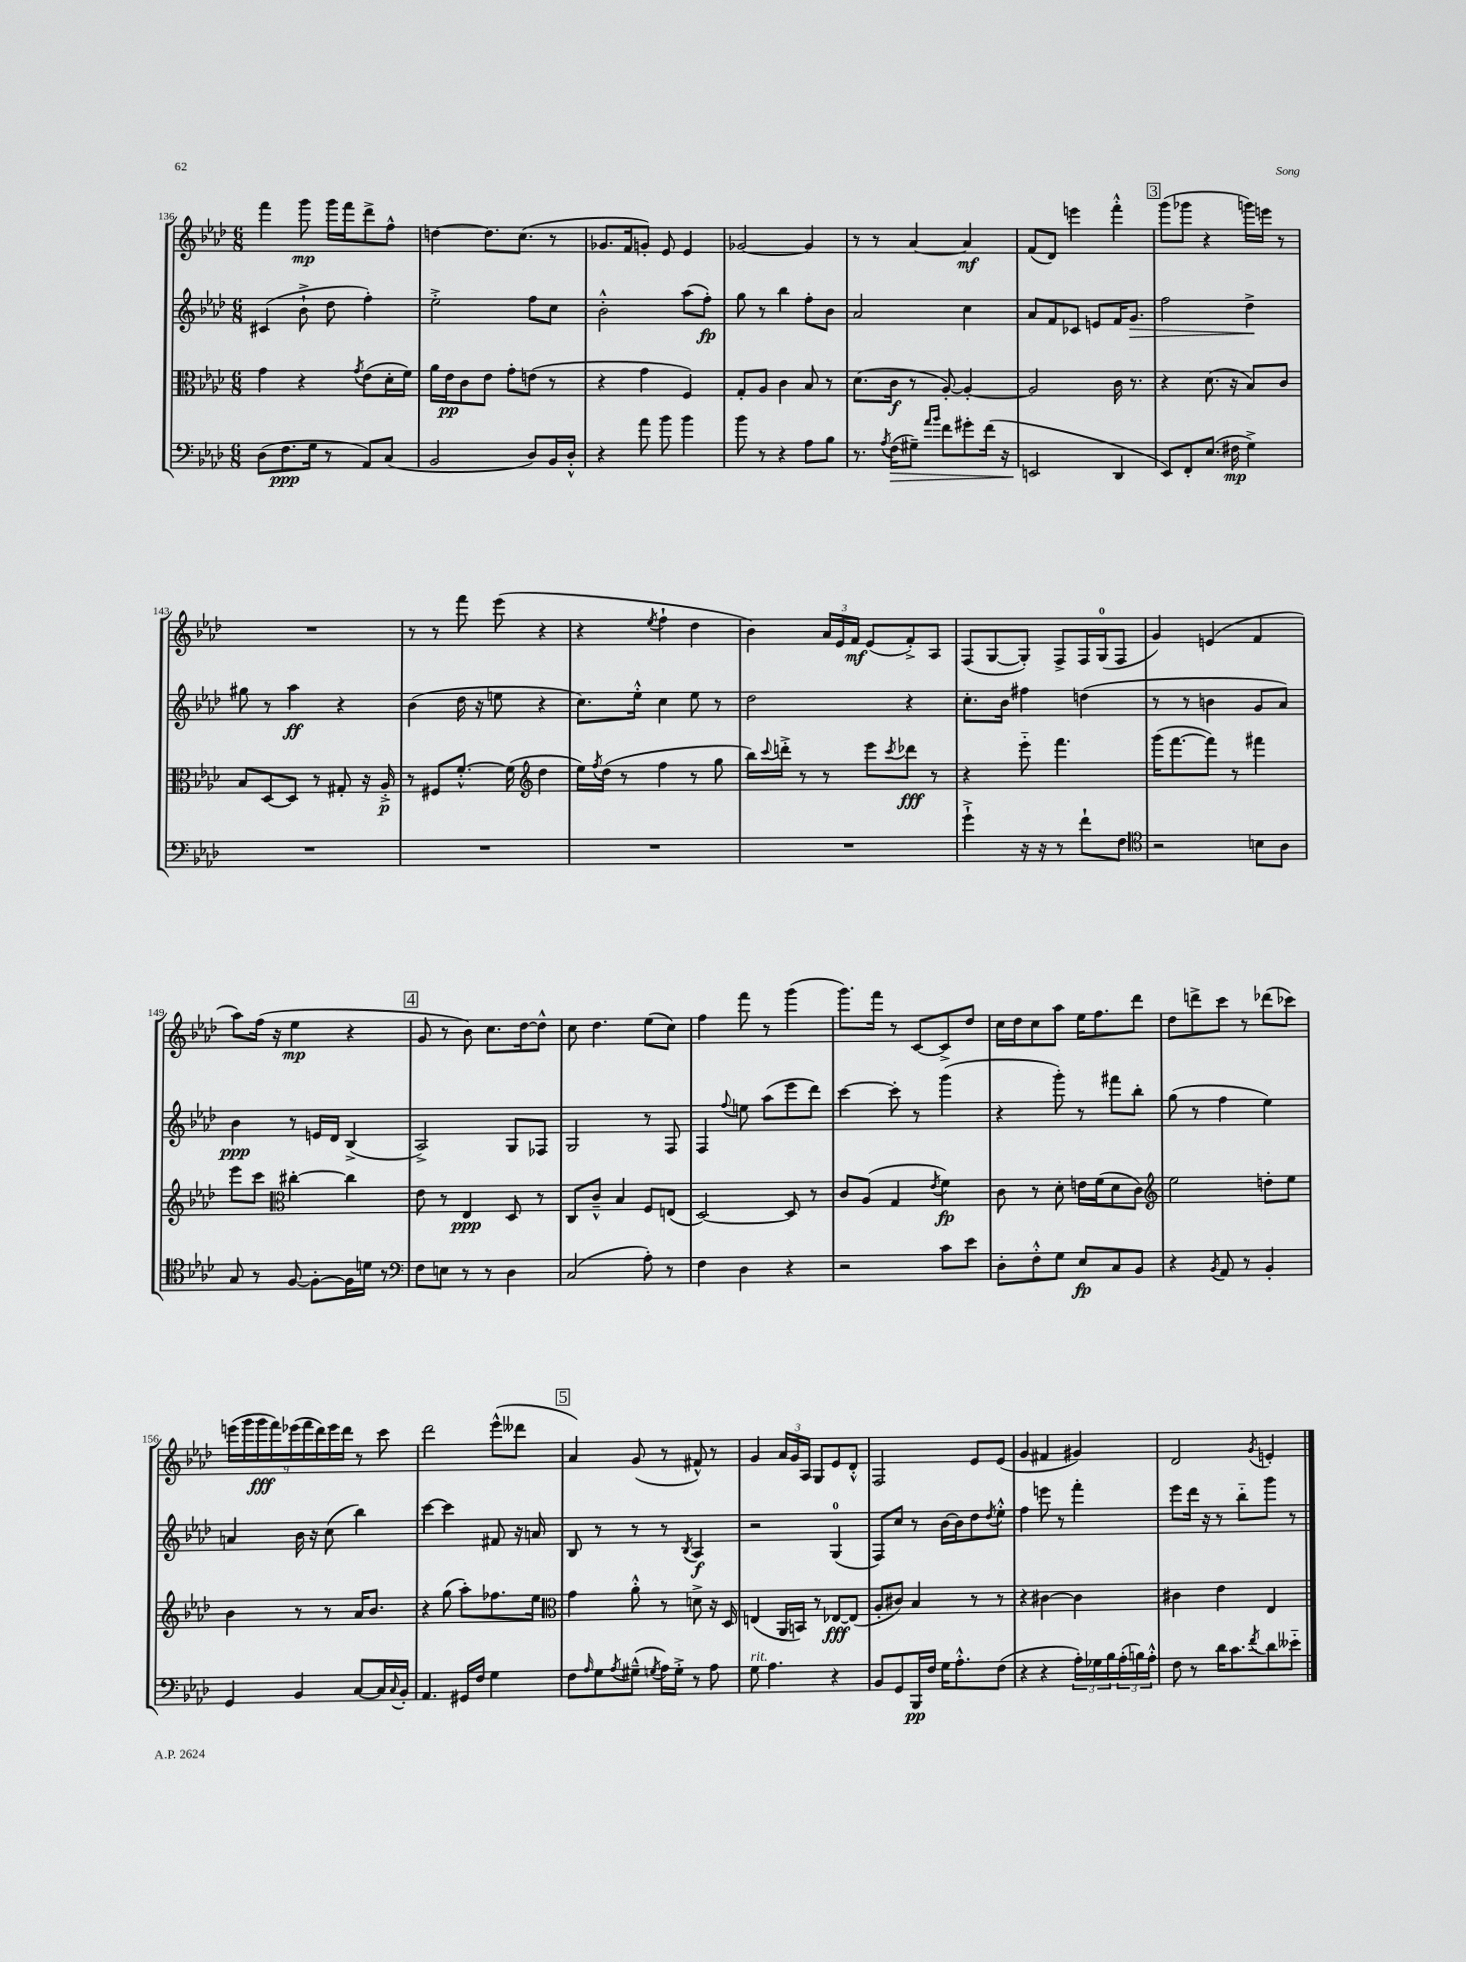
<<
\new StaffGroup <<
\new Staff = "s0" {
    \clef treble \key aes \major \numericTimeSignature \time 6/8
    f'''4 g'''8\mp g'''16 f'''16 des'''8-> f''8-^ |
    d''4~ d''8. c''8.( r8 |
    ges'8. f'16 g'8-.) ees'8 ees'4 |
    ges'2~ ges'4 |
    r8 r8 aes'4~ aes'4\mf |
    f'8( des'8) e'''4 f'''4-.-^ |
    \mark \markup { \box "3" } g'''8( ges'''8 r4 g'''16) e'''16 r8 |
    R2. |
    r8 r8 f'''8 ees'''8( r4 |
    r4 \acciaccatura { ees''8 } f''4-! des''4 |
    bes'4) \tuplet 3/2 { aes'16 ees'16 f'16\mf } ees'8( f'8-.->) aes8 |
    f8( g8~ g8-.) f8-> f16 g16-0( f8 |
    g'4) e'4( f'4 |
    aes''8) f''16( r16 ees''4\mp r4 |
    \mark \markup { \box "4" } g'8 r8 bes'8) c''8. des''16~ des''8-^ |
    c''8 des''4. ees''8( c''8) |
    f''4 f'''8 r8 g'''4( |
    g'''8.) f'''16 r8 c'8~ c'8-> des''8 |
    c''16 des''16 c''8 aes''8 ees''16 f''8. des'''8 |
    des''8 d'''8-> c'''8 r8 des'''8( ces'''8) |
    \tuplet 9/8 { e'''16( g'''16 g'''16\fff f'''16) ees'''16( f'''16 des'''16) ees'''16 des'''16 } r8 c'''8 |
    des'''2 ees'''8-^( deses'''8 |
    \mark \markup { \box "5" } aes'4) g'8( r8 fis'8-^) r8 |
    g'4 \tuplet 3/2 { aes'16 g'16 aes16 } g8 ees'8 des'8-.-^ |
    f2 ees'8 ees'8( |
    g'4 fis'4 gis'4) |
    des'2 \acciaccatura { g'8 } e'4-. \bar "|." |
}
\new Staff = "s1" {
    \clef treble \key aes \major \numericTimeSignature \time 6/8
    cis'4( bes'8-!-> des''8 f''4-.) |
    ees''2-.-> f''8 c''8 |
    bes'2-.-^ aes''8( f''8-.\fp) |
    g''8 r8 bes''4 f''8-. bes'8 |
    aes'2 c''4 |
    aes'8 f'8 ces'8 e'8 f'16 g'8.\> |
    \mark \markup { \box "3" } f''2 des''4->\! |
    gis''8 r8 aes''4\ff r4 |
    bes'4( des''16 r16 e''8 r4 |
    c''8.) ees''16-.-^ c''4 ees''8 r8 |
    des''2 r4 |
    c''8.-. bes'16 fis''4 d''4( |
    r8 r8 b'4 g'8 aes'8) |
    bes'4\ppp r8 e'16 des'16 bes4->( |
    \mark \markup { \box "4" } aes2->) g8 fes8 |
    g2 r8 f8 |
    f4 \appoggiatura { f''8 } e''8 aes''8( ees'''8 des'''8) |
    c'''4~ c'''8-. r8 g'''4( |
    r4 g'''8-.) r8 fis'''8 bes''8-. |
    g''8( r8 f''4 ees''4) |
    a'4 bes'16 r16 c''8( bes''4) |
    c'''4~ c'''4 fis'8 r16 a'16 |
    \mark \markup { \box "5" } bes8 r8 r8 r8 \acciaccatura { bes8 } aes4\f |
    r2 g4-0( |
    f8) c''8 r8 bes'16~ bes'16 des''8 \acciaccatura { des''8 } ees''8-.-^ |
    f''4 e'''8 r8 f'''4-. |
    ees'''8 des'''16 r16 r8 bes''8-_ g'''8 r8 \bar "|." |
}
\new Staff = "s2" {
    \clef alto \key aes \major \numericTimeSignature \time 6/8
    g'4 r4 \acciaccatura { g'8 } ees'8( des'16-. f'16) |
    aes'16 ees'16\pp c'8 ees'8 g'8-. e'8( r8 |
    r4 g'4 f4) |
    g8-. aes8 c'4 bes8 r8 |
    des'8.( c'16\f r8 aes8~-.) aes4~-. |
    aes2 c'16 r8. |
    \mark \markup { \box "3" } r4 des'8.( r16 bes8) c'8 |
    bes8 des8~ des8 r8 gis8-. r16 aes16-.->\p |
    r8 fis8 f'8.~-.-^ f'16( \clef treble des''4 |
    ees''16) \acciaccatura { f''8 } des''16( r8 f''4 r8 g''8 |
    bes''16) \appoggiatura { c'''8 } d'''16-.-> r8 r8 ees'''8 \acciaccatura { c'''8 } des'''8\fff r8 |
    r4 ees'''8-_ f'''4. |
    g'''16( f'''8.~ f'''8) r8 fis'''4 |
    ees'''8 c'''8 \clef alto cis''4~-. cis''4 |
    \mark \markup { \box "4" } ees'8 r8 ees4\ppp des8 r8 |
    c8 c'8---^ bes4 f8 e8( |
    des2~) des8 r8 |
    c'8 aes8( g4 \acciaccatura { ees'8 } f'4\fp) |
    c'8 r8 des'8-. e'16 f'16( des'8 c'8) |
    \clef treble ees''2 d''8-. ees''8 |
    bes'4 r8 r8 aes'16 bes'8. |
    r4 g''8( aes''8-.) fes''8. ees''16 |
    \mark \markup { \box "5" } \clef alto g'4 aes'8-.-^ r8 d'8-> r16 des16 |
    e4( aes,16 b,16) r8 ees8~\fff ees8( |
    aes8-. cis'8) bes4 r8 r8 |
    r4 cis'4~ cis'4 |
    cis'4 ees'4 ees4 \bar "|." |
}
\new Staff = "s3" {
    \clef bass \key aes \major \numericTimeSignature \time 6/8
    des8( f8.\ppp g16 r8 aes,8) c8( |
    bes,2 des8) bes,16 des16-.-^ |
    r4 aes'8 bes'8 bes'4 |
    bes'8 r8 r4 aes8 bes8 |
    r8. \acciaccatura { aes8 } f16\>( gis8--) \grace { aes'16 bes'16 } f'8 gis'8-. f'16( r16 |
    e,2\! des,4 |
    \mark \markup { \box "3" } ees,8) f,8-. ees8.( fis16\mp g4->) |
    R2. |
    R2. |
    R2. |
    R2. |
    g'4-!-> r16 r16 r8 f'8-! f8 |
    \clef tenor r2 b8 aes8 |
    g8 r8 f8~ f8~-. f16 d'16 r8 |
    \mark \markup { \box "4" } \clef bass f8 e8 r8 r8 des4 |
    c2( aes8-.) r8 |
    f4 des4 r4 |
    r2 c'8 ees'8 |
    des8-. f8-.-^ g8 ees8\fp c8 bes,8 |
    r4 \acciaccatura { bes,8 } aes,8 r8 bes,4-. |
    g,4 bes,4 c8~ c16 \appoggiatura { c8 } bes,16-. |
    aes,4. gis,16 f16 g4 |
    \mark \markup { \box "5" } f8 \grace { aes16 } g8 \acciaccatura { aes8 } gis8---^( \acciaccatura { g8 } aes16) g16-.-> r8 aes8 |
    g8^\markup { \italic "rit." } aes4. r4 |
    bes,8 g,8 bes,,16\pp f16 g16 aes8.-.-^ f8( |
    r4 r4 \tuplet 3/2 { aes16-.) ges16 bes16 } \tuplet 3/2 { aes16-.( b16) aes16-.-^ } |
    f8 r8 des'16 c'8. \acciaccatura { f'8 } des'8 eeses'8-_ \bar "|." |
}
>>
>>
\layout { \context { \Score currentBarNumber = #136 } }
